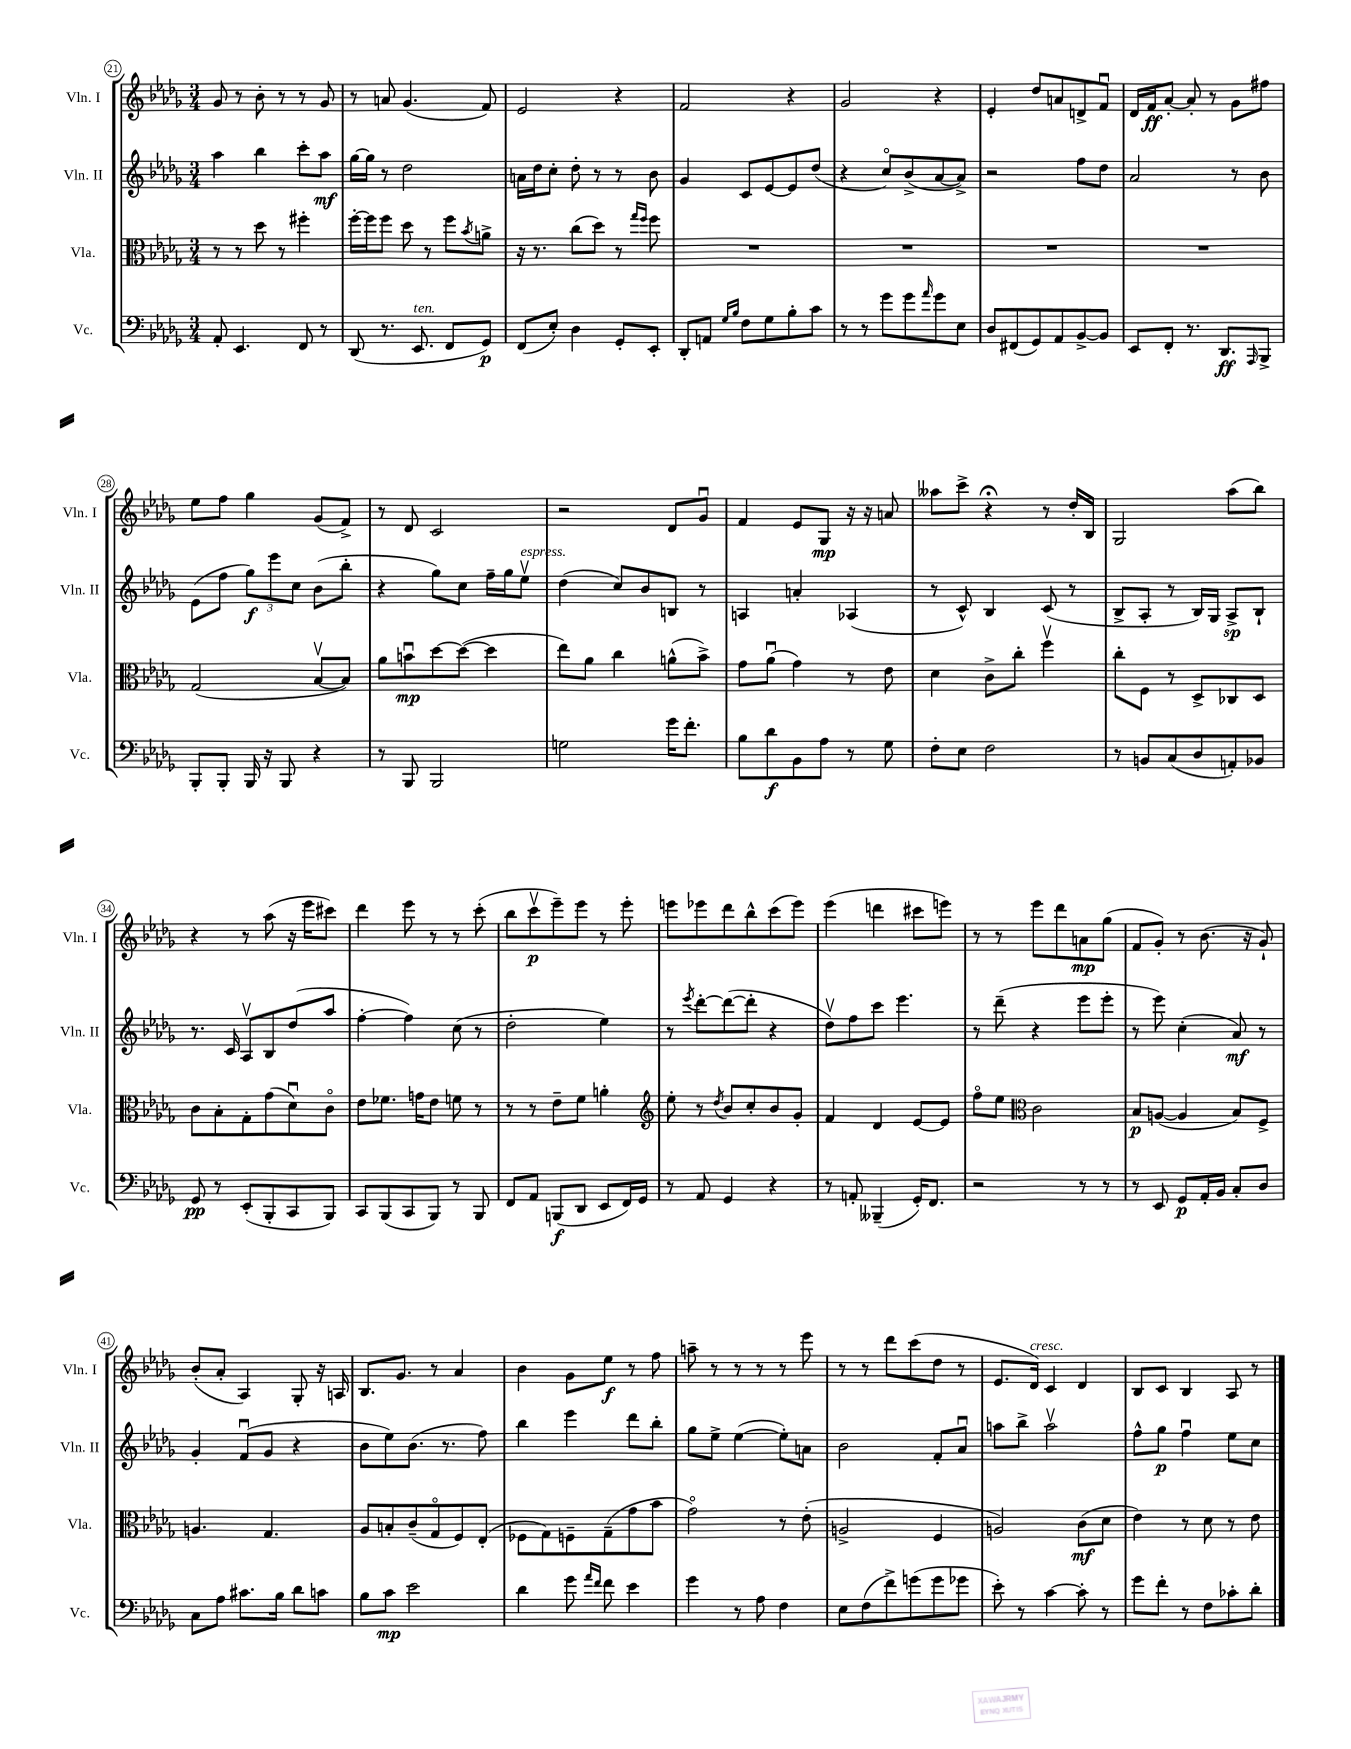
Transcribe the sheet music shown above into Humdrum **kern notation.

**kern	**kern	**kern	**kern
*staff4	*staff3	*staff2	*staff1
*clefF4	*clefC3	*clefG2	*clefG2
*k[b-e-a-d-g-]	*k[b-e-a-d-g-]	*k[b-e-a-d-g-]	*k[b-e-a-d-g-]
*M3/4	*M3/4	*M3/4	*M3/4
8AA-'	8r	4aa-	8g-
4.EE-	8r	.	8r
.	8dd-	4bb-	8b-'
.	8r	.	8r
8FF	4ff#'	8ccc'	8r
8r	.	8aa-	8g-
=	=	=	=
(8DD-	[16ff'	[16gg-	8r
.	16ff]	16gg-]	.
8.r	8ff	8r	8a
.	8dd-	2dd-	(4.g-
8.EE-	.	.	.
.	8r	.	.
8FF	8ff	.	.
.	8qb-	.	.
8GG-)	8a^	.	8f)
=	=	=	=
(8FF	16r	16a	2e-
.	8.r	16dd-	.
8E-')	.	8cc'	.
4D-	(8cc	8dd-'	.
.	8dd-)	8r	.
8GG-'	8r	8r	4r
.	16qqgg-	.	.
.	16qqff	.	.
8EE-'	8ff	8b-	.
=	=	=	=
8DD-'	2.r	4g-	2f
8AA	.	.	.
16qqG-	.	.	.
16qqB-	.	.	.
8F	.	8c	.
8G-	.	[8e-	.
8B-'	.	8e-]	4r
8c	.	(8dd-	.
=	=	=	=
8r	2.r	4r	2g-
8r	.	.	.
8g-	.	8cco)	.
8g-	.	(8b-^	.
16qqa-	.	.	.
8g-	.	[8a-	4r
8E-	.	8a-^])	.
=	=	=	=
8D-	2.r	2r	4e-'
(8FF#	.	.	.
8GG-)	.	.	8dd-
8AA-	.	.	8a
[8BB-^	.	8ff	8d^
8BB-]	.	8dd-	8fu
=	=	=	=
8EE-	2.r	2a-	16d-
.	.	.	16f
8FF'	.	.	[8a-'
8.r	.	.	8a-']
.	.	.	8r
8.DD-	.	.	.
.	.	8r	8g-
16qqAAA-	.	.	.
8BBB-^	.	8b-	8ff#
=	=	=	=
8BBB-'	(2G-	(8e-	8ee-
8BBB-'	.	8ff	8ff
16BBB-	.	12gg-)	4gg-
16r	.	.	.
.	.	12eee-	.
8BBB-	.	.	.
.	.	12cc	.
4r	[8B-v	(8b-	(8g-
.	8B-])	8bb-'	8f^)
=	=	=	=
8r	8a-	4r	8r
8BBB-	8bu	.	8d-
2BBB-	[8dd-	8gg-)	2c
.	(8dd-_	8cc	.
.	4dd-]	16ff~	.
.	.	16gg-	.
.	.	8ee-v	.
=	=	=	=
2G	8ee-)	(4dd-	2r
.	8a-	.	.
.	4cc	8cc)	.
.	.	8b-	.
16g-	(8a^^	8B	8d-
8.f'	.	.	.
.	8b-^)	8r	8g-u
=	=	=	=
8B-	8g-	4A	4f
8d-	(8a-u	.	.
8BB-	4g-)	4a'	8e-
8A-	.	.	8G-
8r	8r	(4A-	16r
.	.	.	16r
8G-	8e-	.	8a
=	=	=	=
8F'	4d-	8r	8aa--
8E-	.	8c^^)	8ccc^
2F	8c^	4B-	4r;
.	8cc'	.	.
.	4ffv	(8c	8r
.	.	8r	16dd-'
.	.	.	16B-
=	=	=	=
8r	8cc'	8B-^	2G-
8BB	8F	8A-'	.
(8C	8r	8r	.
8D-	8D-^	16B-)	.
.	.	16G-	.
8AA')	8C-	8A-^	(8aa-
8BB-	8D-	8B-`	8bb-)
=	=	=	=
8GG-	8c	8.r	4r
8r	8B-'	.	.
.	.	16c	.
(8EE-'	8G-'	8A-v	8r
8BBB-'	(8g-	8B-	(8aa-
8CC	8d-u)	(8dd-	16r
.	.	.	16eee-
8BBB-)	8co	8aa-	8ccc#)
=	=	=	=
8CC	8e-	[4ff'	4ddd-
(8BBB-	8.f-	.	.
8CC	.	4ff])	8eee-
.	16g	.	.
8BBB-)	8e-	.	8r
8r	8f	(8cc	8r
8BBB-	8r	8r	(8ccc'
=	=	=	=
8FF	8r	2dd-'	8bb-
8AA-	8r	.	8cccv
(8BBB	8e-~	.	8eee-~)
8DD-	8f	.	8eee-
8EE-	4a'	4ee-)	8r
16FF)	.	.	8eee-'
16GG-	.	.	.
=	=	=	=
*	*clefG2	*	*
8r	8ee-'	8r	8eee
.	.	8qeee-	.
8AA-	8r	[8ddd-'	8eee-
.	8qdd-	.	.
4GG-	8b-	(8ddd-_	8ddd-
.	8cc'	8ddd-']	8bb-^^
4r	8b-	4r	(8ccc
.	8g-'	.	8eee-)
=	=	=	=
8r	4f	8dd-v)	(4eee-
8AA'	.	8ff	.
(4BBB--~	4d-	8ccc	4ddd
.	.	4.eee-	.
16GG-')	[8e-	.	8ccc#
8.FF	.	.	.
.	8e-]	.	8eee)
=	=	=	=
2r	8ffo	8r	8r
.	8ee-	(8ddd-~	8r
*	*clefC3	*	*
.	2c	4r	8eee-
.	.	.	8ddd-
8r	.	8eee-	8a
8r	.	8eee-'	(8gg-
=	=	=	=
8r	8B-	8r	8f
8EE-	([8A	8eee-)	8g-')
8GG-	4A]	(4cc'	8r
16AA-'	.	.	(8.b-
16BB-	.	.	.
8C'	8B-)	8a-)	.
.	.	.	16r
8D-	8F^	8r	8g-`)
=	=	=	=
8C	4.A	4g-'	(8b-'
8A-	.	.	8a-'
8.c#	.	(8fu	4A-)
.	4.G-	8g-	.
16B-	.	.	.
8d-	.	4r	8G-'
8c	.	.	16r
.	.	.	16A
=	=	=	=
8B-	8A-	8b-	8.B-
8c	8B'	8ee-)	.
.	.	.	8.g-
2e-	(8c~	(8.b-	.
.	8G-o	.	8r
.	.	8.r	.
.	8F)	.	4a-
.	(8E-'	8ff)	.
=	=	=	=
4d-	8F-	4bb-	4b-
.	8G-)	.	.
8g-	8F~	4eee-	8g-
16qqa-	.	.	.
16qqf	.	.	.
8f	(8G-~	.	8ee-
4e-	8g-	8ddd-	8r
.	8b-	8bb-'	8ff
=	=	=	=
4g-	2g-o)	8gg-	8aa~
.	.	8ee-^	8r
8r	.	([4ee-	8r
8A-	.	.	8r
4F	8r	8ee-'])	8r
.	(8e-'	8a	8eee-
=	=	=	=
8E-	2A^	2b-	8r
(8F	.	.	8r
8f^)	.	.	8ddd-
(8g	.	.	(8ccc
8g	4F	8f'	8dd-
8g-	.	8a-u	8r
=	=	=	=
8e-')	2A)	8aa	8.e-
8r	.	8bb-^	.
.	.	.	16d-)
[4c	.	2aav	4c
8c']	(8c	.	4d-
8r	8d-	.	.
=	=	=	=
8g-	4e-)	8ff^^	8B-
8f'	.	8gg-	8c
8r	8r	4ffu	4B-
8F	8d-	.	.
8c-'	8r	8ee-	8A-
8d-'	8e-	8cc	8r
==	==	==	==
*-	*-	*-	*-
